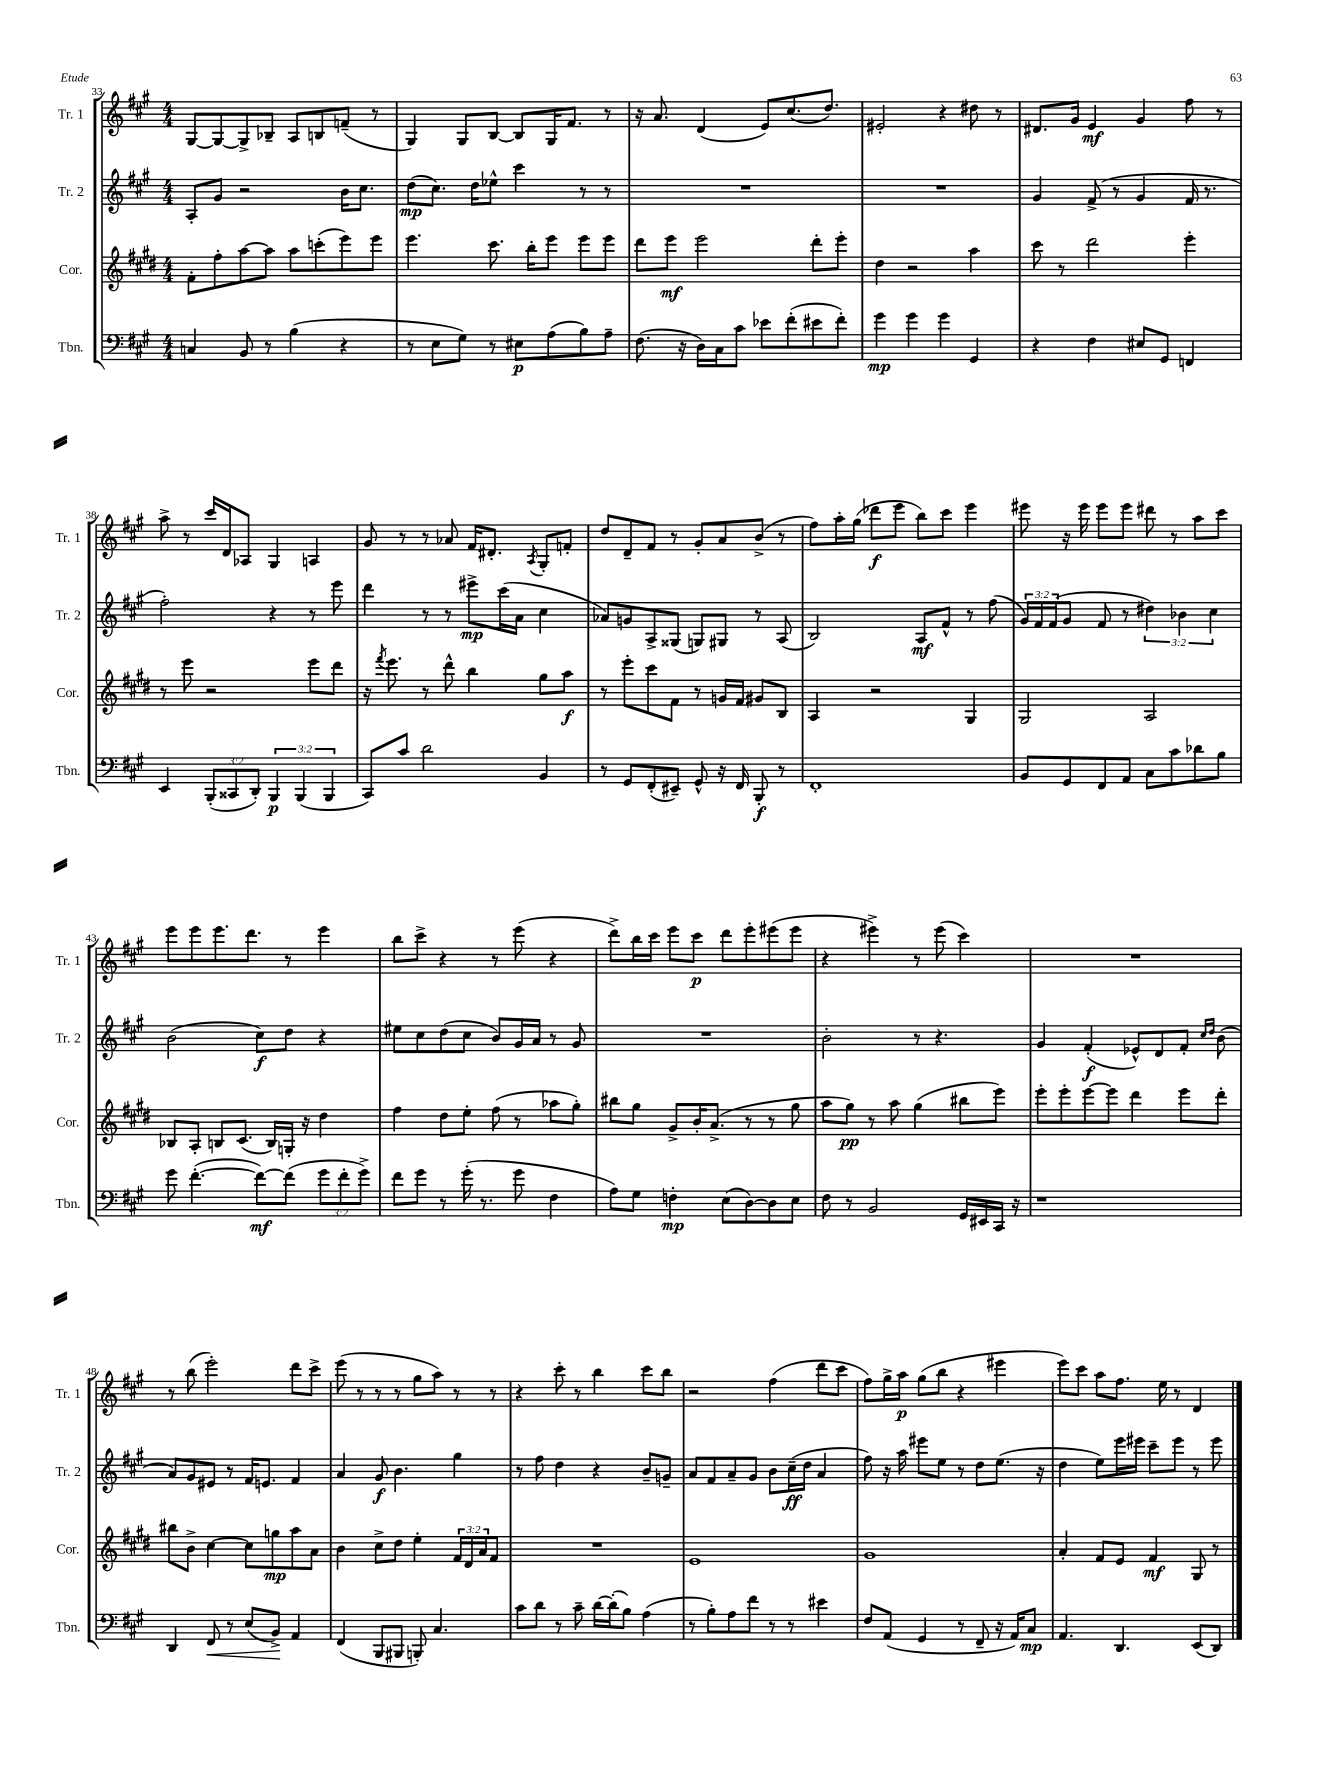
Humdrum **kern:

**kern	**kern	**kern	**kern
*staff4	*staff3	*staff2	*staff1
*clefF4	*clefG2	*clefG2	*clefG2
*k[f#c#g#]	*k[f#c#g#d#]	*k[f#c#g#]	*k[f#c#g#]
*M4/4	*M4/4	*M4/4	*M4/4
4C	8f#'	8A'	[8G#
.	8ff#'	8g#	8G#_
8BB	[8aa	2r	8G#^]
8r	8aa]	.	8B-~
(4B	8aa	.	8A
.	(8ccc'	.	8B
4r	8eee)	16b	(8f~
.	.	8.cc#	.
.	8eee	.	8r
=	=	=	=
8r	4.eee	(8dd	4G#)
8E	.	8.cc#)	.
8G#)	.	.	8G#
.	.	16dd	.
8r	8.ccc#	8ee-^^	[8B
8E#	.	4ccc#	8B]
.	16bb'	.	.
(8A	8eee	.	16G#
.	.	.	8.f#
8B)	8eee	8r	.
8A~	8eee	8r	8r
=	=	=	=
(8.F#	8ddd#	1r	16r
.	.	.	8.a
.	8eee	.	.
16r	.	.	.
16D)	2eee	.	(4d
16C#	.	.	.
8c#	.	.	.
8e-	.	.	8e)
(8f#'	.	.	(8.cc#
8e#	8ddd#'	.	.
.	.	.	8.dd)
8f#')	8eee'	.	.
=	=	=	=
4g#	4dd#	1r	2e#'
4g#	2r	.	.
4g#	.	.	4r
4GG#	4aa	.	8dd#
.	.	.	8r
=	=	=	=
4r	8ccc#	4g#	8.d#
.	8r	.	.
.	.	.	16g#
4F#	2ddd#	(8f#^	4e
.	.	8r	.
8E#	.	4g#	4g#
8GG#	.	.	.
4FF	4eee'	16f#	8ff#
.	.	8.r	.
.	.	.	8r
=	=	=	=
4EE	8r	2ff#')	8aa^
.	8eee	.	8r
(12BBB'	2r	.	16ccc#
.	.	.	16d
12CC##	.	.	.
.	.	.	8A-
12DD')	.	.	.
6BBB	.	4r	4G#
(6BBB	.	.	.
.	8eee	8r	4A
6BBB	.	.	.
.	8ddd#	8eee	.
=	=	=	=
8CC#)	16r	4ddd	8g#
.	8qfff#	.	.
.	8.eee	.	.
8c#	.	.	8r
2d	8r	8r	8r
.	8ddd#^^	8r	8a-
.	4bb	8eee#^	16f#
.	.	.	8.d#'
.	.	(16ccc#	.
.	.	16a	.
.	.	.	8qA
4BB	8gg#	4cc#	8G#'
.	8aa	.	8f'
=	=	=	=
8r	8r	8a-)	8dd
8GG#	8eee'	8g	8d~
(8FF#'	8ccc#	8A^	8f#
8EE#~)	8f#	(8G##	8r
8GG#^^	8r	8G)	8g#'
16r	16g	8G#	8a
16FF#	16f#	.	.
8BBB'	8g#	8r	(8b^
8r	8B	(8A	8r
=	=	=	=
1FF#'	4A	2B)	8ff#)
.	.	.	16aa'
.	.	.	(16gg#
.	2r	.	8ddd-
.	.	.	8eee
.	.	8A	8bb)
.	.	8f#^^	8ccc#
.	4G#	8r	4eee
.	.	(8ff#	.
=	=	=	=
8BB	2G#	24g#)	8eee#
.	.	24f#	.
.	.	(24f#	.
8GG#	.	8g#	16r
.	.	.	16eee#
8FF#	.	8f#	8eee#
8AA	.	8r	8eee#
8C#	2A	6dd#)	8ddd#
8c#	.	.	8r
.	.	6b-	.
8d-	.	.	8aa
.	.	6cc#	.
8B	.	.	8ccc#
=	=	=	=
8g#	8B-	(2b	8eee
([4.f#'	8A'	.	8eee
.	8B	.	8.eee
.	(8.c#	.	.
.	.	.	8.ddd
8f#_)	.	8cc#)	.
.	16B)	.	.
(8f#]	16G'	8dd	8r
.	16r	.	.
12g#	4dd#	4r	4eee
12f#'	.	.	.
12g#^)	.	.	.
=	=	=	=
8f#	4ff#	8ee#	8bb
8g#	.	8cc#	8ccc#^
8r	8dd#	(8dd	4r
(16g#'	8ee'	8cc#	.
8.r	.	.	.
.	(8ff#	8b)	8r
8g#	8r	16g#	(8eee
.	.	16a	.
4F#	8aa-	8r	4r
.	8gg#')	8g#	.
=	=	=	=
8A)	8bb#	1r	8ddd^)
8G#	8gg#	.	16bb
.	.	.	16ccc#
4F'	8g#^	.	8eee
.	16b'	.	8ccc#
.	(8.a^	.	.
(8E	.	.	8ddd
[8D)	8r	.	8eee'
8D]	8r	.	(8eee#
8E	8gg#	.	8eee#
=	=	=	=
8F#	8aa	2b'	4r
8r	8gg#)	.	.
2BB	8r	.	4eee#^)
.	8aa	.	.
.	(4gg#	8r	8r
.	.	4.r	(8eee#
16GG#	8bb#	.	4ccc#)
16EE#	.	.	.
16CC#	8eee)	.	.
16r	.	.	.
=	=	=	=
1r	8eee'	4g#	1r
.	8eee'	.	.
.	[8eee	(4f#'	.
.	8eee]	.	.
.	4ddd#	8e-^^)	.
.	.	8d	.
.	8eee	8f#'	.
.	.	16qqcc#	.
.	.	16qqdd	.
.	8ddd#'	(8b	.
=	=	=	=
4DD	8bb#	8a)	8r
.	8b^	8g#	(8bb
8FF#	[4cc#	8e#	2eee')
8r	.	8r	.
(8E	8cc#]	16f#	.
.	.	8.e	.
8BB^)	8gg	.	.
4AA	8aa	4f#	8ddd
.	8a	.	8ccc#^
=	=	=	=
(4FF#	4b	4a	(8eee
.	.	.	8r
8BBB	8cc#^	8g#	8r
8BBB#	8dd#	4.b	8r
8BBB')	4ee'	.	8gg#
4.C#	.	.	8aa)
.	24f#	4gg#	8r
.	24d#	.	.
.	24a	.	.
.	8f#	.	8r
=	=	=	=
8c#	1r	8r	4r
8d	.	8ff#	.
8r	.	4dd	8ccc#'
8c#~	.	.	8r
[16d	.	4r	4bb
(16d']	.	.	.
8B)	.	.	.
(4A	.	8b~	8ccc#
.	.	8g~	8bb
=	=	=	=
8r	1e	8a	2r
8B')	.	8f#	.
8A	.	8a~	.
8f#	.	8g#	.
8r	.	8b	(4ff#
8r	.	(16cc#~	.
.	.	16dd	.
4e#	.	4a	8ddd
.	.	.	8ccc#
=	=	=	=
8F#	1g#	8ff#)	8ff#)
(8AA	.	16r	16gg#^
.	.	16aa	16aa
4GG#	.	8eee#	(8gg#
.	.	8ee	8bb
8r	.	8r	4r
8FF#~	.	8dd	.
16r	.	(8.ee	4eee#
16AA)	.	.	.
8C#	.	.	.
.	.	16r	.
=	=	=	=
4.AA	4a'	4dd	8eee)
.	.	.	8ccc#
.	8f#	8ee)	8aa
4.DD	8e	16eee	8.ff#
.	.	16eee#	.
.	4f#	8ccc#~	.
.	.	.	16ee
.	.	8eee#	8r
(8EE	8G#	8r	4d
8DD)	8r	8eee#	.
==	==	==	==
*-	*-	*-	*-
